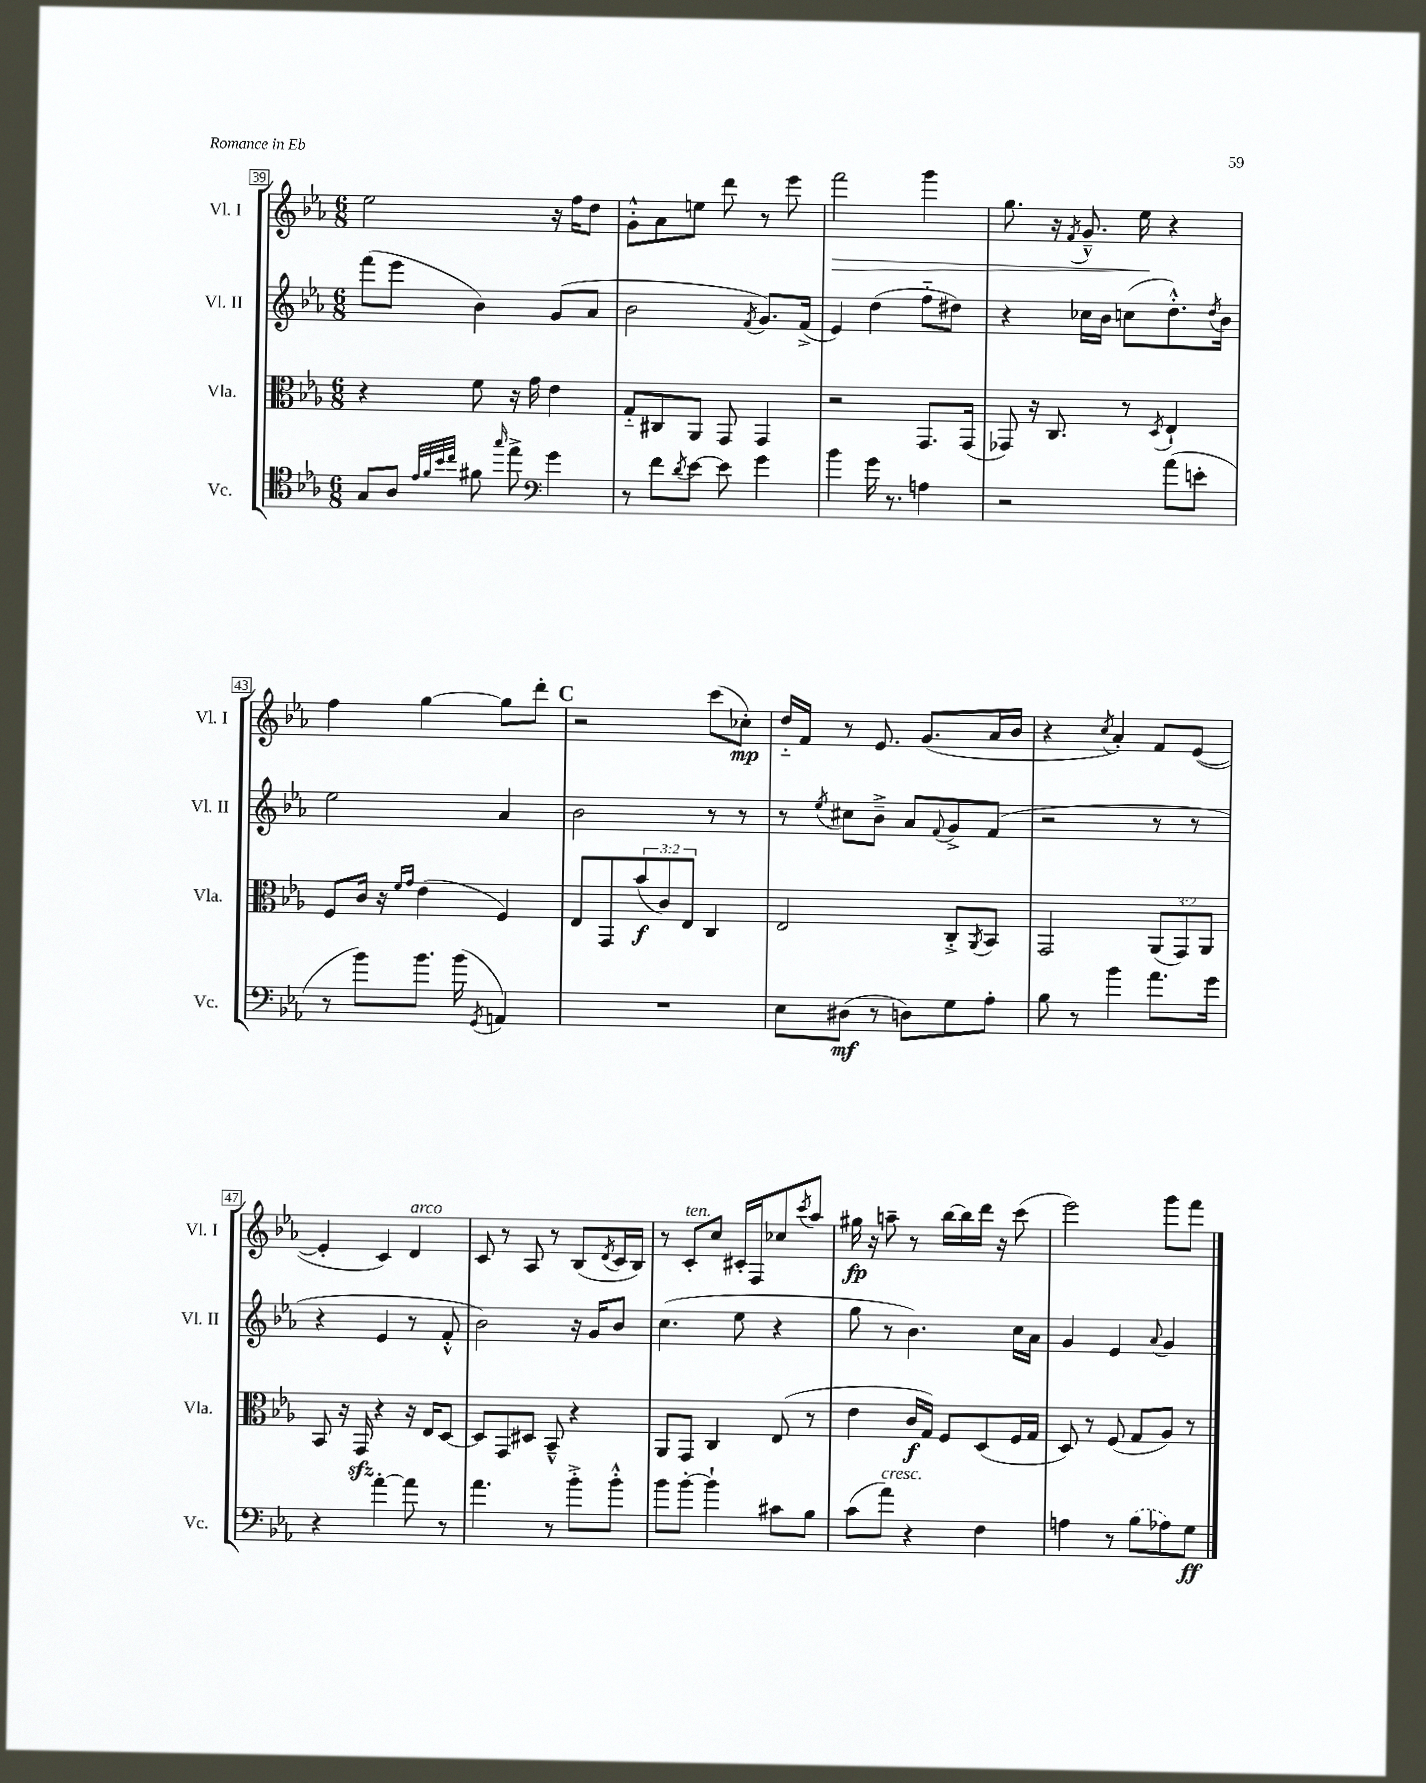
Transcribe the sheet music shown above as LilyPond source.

<<
\new StaffGroup <<
\new Staff = "s0" \with { instrumentName = "Vl. I" shortInstrumentName = "Vl. I" } {
    \clef treble \key ees \major \numericTimeSignature \time 6/8
    ees''2 r16 f''16 d''8 |
    g'8-.-^ aes'8 e''8 d'''8 r8 ees'''8 |
    f'''2\> g'''4 |
    g''8. r16 \acciaccatura { f'8 } g'8.---^ ees''16\! r4 |
    f''4 g''4~ g''8 d'''8-. |
    \mark \markup { \bold "C" } r2 c'''8( ces''8-.\mp) |
    d''16-_ f'16 r8 ees'8. g'8.( aes'16 bes'16 |
    r4 \acciaccatura { c''8 } aes'4-.) f'8 ees'8~( |
    ees'4-. c'4) d'4^\markup { \italic "arco" } |
    c'8 r8 aes8 r8 bes8( \acciaccatura { d'8 } c'16 bes16) |
    r8 c'8-.^\markup { \italic "ten." } c''8 cis'16-. f16 ces''8 \acciaccatura { c'''8 } aes''8 |
    gis''16\fp r16 a''8-- r8 bes''16~ bes''16 d'''16 r16 c'''8( |
    ees'''2) g'''8 f'''8 \bar "|." |
}
\new Staff = "s1" \with { instrumentName = "Vl. II" shortInstrumentName = "Vl. II" } {
    \clef treble \key ees \major \numericTimeSignature \time 6/8
    f'''8( ees'''8 bes'4) g'8( aes'8 |
    bes'2 \acciaccatura { f'8 } g'8.) f'16->( |
    ees'4) d''4( f''8-_ dis''8) |
    r4 ces''16 bes'16 c''8( d''8.-.-^) \acciaccatura { d''8 } bes'16 |
    ees''2 aes'4 |
    \mark \markup { \bold "C" } bes'2 r8 r8 |
    r8 \acciaccatura { ees''8 } cis''8 bes'8---> aes'8 \appoggiatura { f'8 } g'8-> f'8( |
    r2 r8 r8 |
    r4 ees'4 r8 f'8-.-^ |
    bes'2) r16 g'16 bes'8 |
    c''4.( ees''8 r4 |
    g''8 r8 bes'4.) c''16 aes'16 |
    g'4 ees'4 \appoggiatura { aes'8 } g'4 \bar "|." |
}
\new Staff = "s2" \with { instrumentName = "Vla." shortInstrumentName = "Vla." } {
    \clef alto \key ees \major \numericTimeSignature \time 6/8 \override Staff.TupletNumber.text = #tuplet-number::calc-fraction-text
    r4 f'8 r16 g'16 ees'4 |
    g8-_ cis8 aes,8 g,8 g,4 |
    r2 g,8. g,16( |
    ges,8) r16 c8. r8 \acciaccatura { d8 } ees4-! |
    f8 c'16 r16 \grace { f'16 g'16 } ees'4( f4) |
    \mark \markup { \bold "C" } ees8 g,8 \tuplet 3/2 { bes'8\f( c'8) ees8 } c4 |
    ees2 c8-.-> \acciaccatura { aes,8 } bes,8 |
    g,2 \tuplet 3/2 { aes,8( g,8) aes,8 } |
    bes,8 r16 g,16\sfz r4 r16 ees16 d8~ |
    d8 g,8 dis8 bes,8---^ r4 |
    aes,8 g,8 c4 ees8( r8 |
    ees'4 c'16\f g16) f8 d8( f16 g16 |
    d8) r8 f8( g8 aes8) r8 \bar "|." |
}
\new Staff = "s3" \with { instrumentName = "Vc." shortInstrumentName = "Vc." } {
    \clef tenor \key ees \major \numericTimeSignature \time 6/8
    g8 aes8 \grace { ees'32 f'32 bes'32 c''32 } fis'8 \grace { g''16 } ees''8-> \clef bass g'4 |
    r8 f'8 \acciaccatura { d'8 } ees'8~ ees'8 g'4 |
    bes'4 g'16 r8. a4 |
    r2 aes'8( e'8-. |
    r8 bes'8) bes'8. bes'16( \acciaccatura { g,8 } a,4) |
    \mark \markup { \bold "C" } R2. |
    ees8 dis8\mf( r8 d8) g8 aes8-. |
    bes8 r8 bes'4 aes'8. g'16 |
    r4 aes'4~-. aes'8 r8 |
    aes'4. r8 bes'8-.-> bes'8-.-^ |
    bes'8 bes'8~-. bes'4-! cis'8 bes8 |
    c'8( aes'8^\markup { \italic "cresc." }) r4 f4 |
    a4 r8 \once \slurDashed bes8( aes8) g8\ff \bar "|." |
}
>>
>>
\layout { \context { \Score currentBarNumber = #39 \override BarNumber.stencil = #(make-stencil-boxer 0.1 0.3 ly:text-interface::print) } }
